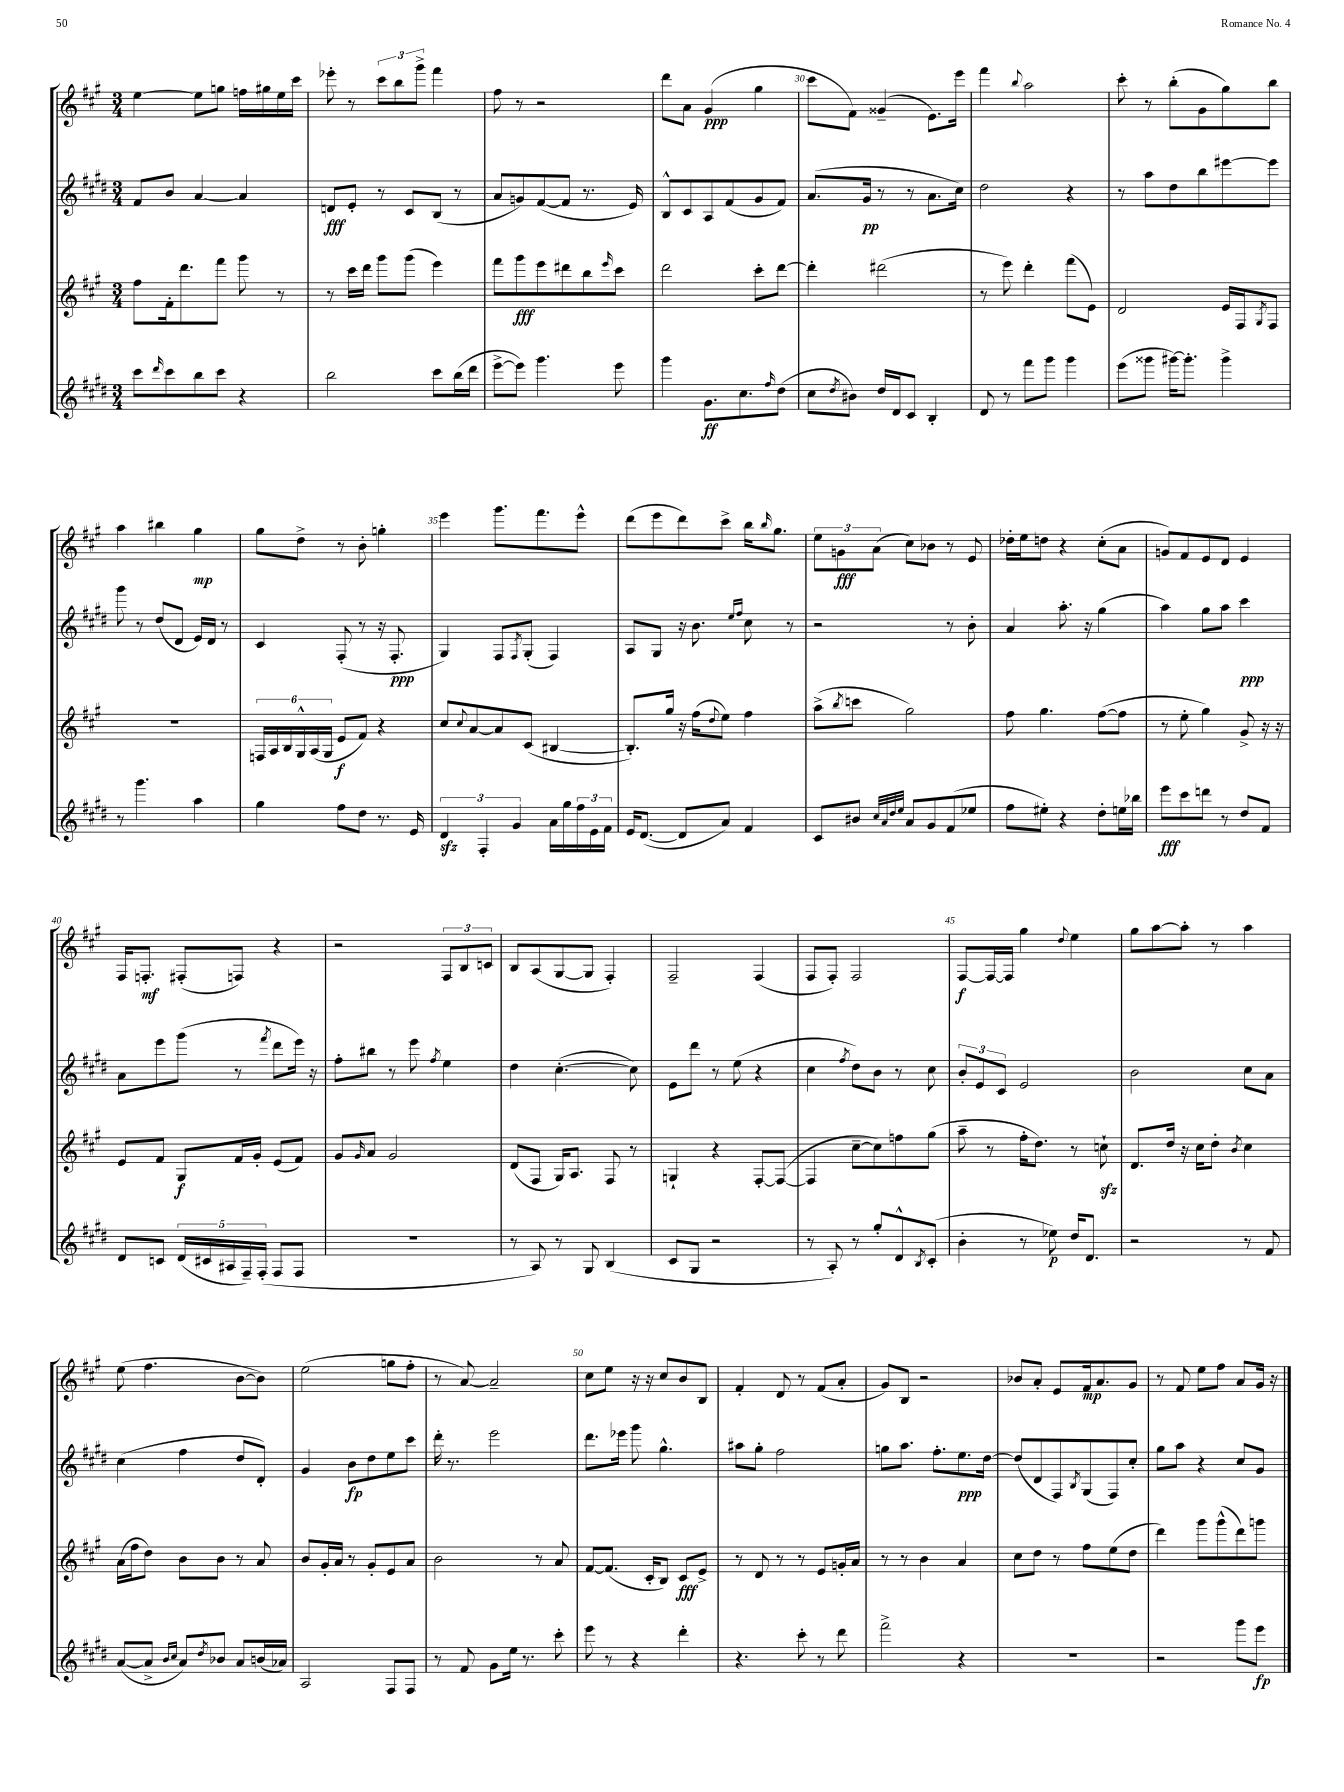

**kern	**kern	**kern	**kern
*staff4	*staff3	*staff2	*staff1
*clefG2	*clefG2	*clefG2	*clefG2
*k[f#c#g#d#]	*k[f#c#g#]	*k[f#c#g#d#]	*k[f#c#g#]
*M3/4	*M3/4	*M3/4	*M3/4
8ccc#	8ff#	8f#	[4ee
16qqddd#	.	.	.
8ccc#	16f#'	8b	.
.	8.ddd	.	.
8bb	.	[4a	8ee]
8ccc#	8fff#	.	8gg
4r	8ggg#	4a]	16ff
.	.	.	16gg#
.	8r	.	16ee
.	.	.	16ccc#
=	=	=	=
2bb	8r	8d	8eee-'
.	16ccc#	8e'	8r
.	16ddd	.	.
.	8ggg#	8r	12ccc#
.	.	.	12bb
.	(8ggg#	8c#	.
.	.	.	12ggg#^
8ccc#	4eee)	(8B	4fff#
(16bb	.	8r	.
16ddd#	.	.	.
=	=	=	=
[8eee^	8fff#	8a	8ff#
8eee])	8ggg#	8g)	8r
4.ggg#	8eee	([8f#	2r
.	8ddd#	8f#]	.
.	8bb	8.r	.
.	16qqeee	.	.
8eee	8ccc#	.	.
.	.	16e)	.
=	=	=	=
4ggg#	2ddd	8B^^	8ddd
.	.	8c#	8a
8.g#	.	8A	(4g#
.	.	(8f#	.
8.cc#	.	.	.
.	8ccc#'	8g#	4gg#
16qqff#	.	.	.
(8dd#	[8ddd	8f#)	.
=	=	=	=
8cc#	4ddd']	(8.a	8ccc#
8qdd#	.	.	.
8b#)	.	.	8f#)
.	.	16g#	.
16dd#	(2ddd#	8r	(4g##~
16d#	.	.	.
8c#	.	8r	.
4B'	.	8.a	8.e)
.	.	16cc#)	16eee
=	=	=	=
8d#	8r	2dd#	4fff#
8r	8eee)	.	.
.	.	.	8qqbb
8fff#	4ddd'	.	2aa
8ggg#	.	.	.
4ggg#	(8fff#	4r	.
.	8e)	.	.
=	=	=	=
(8eee	2d	8r	8ccc#'
8ggg##	.	8aa	8r
[16ggg#)	.	8dd#	(8bb'
8.ggg#']	.	.	.
.	.	8bb	8g#
4ggg#^	16e	[8eee#	8gg#)
.	16F#	.	.
.	8qG#	.	.
.	8F#	8eee#]	8bb
=	=	=	=
8r	2.r	8ggg#	4aa
4.ggg#	.	8r	.
.	.	(8dd#	4bb#
.	.	8d#	.
4aa	.	16e)	4gg#
.	.	16d#	.
.	.	8r	.
=	=	=	=
4gg#	24F	4c#	8gg#
.	24A	.	.
.	24B	.	.
.	24G#^^	.	8dd^
.	(24A	.	.
.	24G#	.	.
8ff#	8e	(8F#'	8r
8dd#	8f#)	8r	8b'
8.r	4r	16r	4gg'
.	.	8.F#'	.
16e	.	.	.
=	=	=	=
6d#	8cc#	4G#)	4eee
.	8qqcc#	.	.
.	[8a	.	.
6F#'	.	.	.
.	8a]	8F#	8.ggg#
6g#	.	.	.
.	.	8qF#	.
.	(8c#	(8G#'	.
.	.	.	8.fff#
16a	[4B#	4F#)	.
16gg#	.	.	.
24ff#	.	.	8eee^^
24e	.	.	.
24f#	.	.	.
=	=	=	=
16e	8.B#'])	8A	(8ddd
([8.d#	.	.	.
.	.	8G#	8eee
.	16gg#	.	.
8d#]	16r	16r	8ddd)
.	(16ff#	8.b	.
.	8qqdd	.	.
8a)	8ee)	.	8ccc#^
.	.	16qqee	.
.	.	16qqff#	.
4f#	4ff#	8cc#	16bb
.	.	.	16qqbb
.	.	.	8.gg#
.	.	8r	.
=	=	=	=
8c#	(8aa^	2r	12ee
.	.	.	12g
.	8qbb	.	.
8b#	8ccc	.	.
.	.	.	(12a
32qqcc#	.	.	.
32qqa	.	.	.
32qqdd#	.	.	.
32qqee	.	.	.
8a	2gg#)	.	8cc#)
8g#	.	.	8b-
(8f#	.	8r	8r
8ee-	.	8b'	8e
=	=	=	=
8ff#	8ff#	4a	16dd-'
.	.	.	16ee
8ee#')	4.gg#	.	8dd
4r	.	8.aa'	4r
.	.	16r	.
8dd#'	([8ff#	(4gg#	(8cc#'
16ee	8ff#]	.	8a
16bb-	.	.	.
=	=	=	=
8eee	8r	4aa)	8g)
8ccc#	8ee'	.	8f#
8ddd	4gg#)	8gg#	8e
8r	.	8aa	8d
8dd#	8g#^	4ccc#	4e
8f#	16r	.	.
.	16r	.	.
=	=	=	=
8d#	8e	8a	16F#
.	.	.	8.F'
8c	8f#	8eee	.
(20d#	8G#	(8ggg#	(8F#'
20c#	.	.	.
20A#	.	.	.
.	16f#	8r	8F)
20F#~)	.	.	.
.	16g#'	.	.
(20F#'	.	.	.
.	.	8qfff#	.
8F#	(8e	8ddd#	4r
8F#	8f#)	16eee)	.
.	.	16r	.
=	=	=	=
2.r	8g#	8ff#'	2r
.	16qqg#	.	.
.	8a	8bb#	.
.	2g#	8r	.
.	.	8eee	.
.	.	8qff#	.
.	.	4ee	12F#
.	.	.	12B
.	.	.	12c
=	=	=	=
8r	(8d	4dd#	8B
8A)	8F#	.	(8A
8r	16G#)	([4.cc#'	[8G#
.	8.A	.	.
8G#	.	.	8G#]
(4B	8F#	.	4F#')
.	8r	8cc#])	.
=	=	=	=
8c#	4G`	8e	2F#~
8G#	.	8ddd#	.
2r	4r	8r	.
.	.	(8ee	.
.	[8F#'	4r	(4F#
.	(8F#_	.	.
=	=	=	=
8r	4F#]	4cc#	8F#
8A')	.	.	8F#')
.	.	8qff#	.
8r	[8cc#~	8dd#)	2F#
8gg#'	8cc#])	8b	.
8d#^^	8ff	8r	.
8qB	.	.	.
(8c#'	(8gg#	8cc#	.
=	=	=	=
4b'	8aa~	12b'	[8F#
.	.	12e	.
.	8r	.	16F#_
.	.	12c#	.
.	.	.	16F#]
8r	16ff#'	2e	4gg#
.	8.dd)	.	.
8ee-)	.	.	.
.	.	.	8qqdd
16dd#	8r	.	4ee
8.d#	.	.	.
.	8cc`	.	.
=	=	=	=
2r	8.d	2b	8gg#
.	.	.	[8aa
.	16dd	.	.
.	16r	.	8aa']
.	16cc#	.	.
.	8dd'	.	8r
.	8qb	.	.
8r	4cc#	8cc#	4aa
8f#	.	8a	.
=	=	=	=
([8a	(16a	(4cc#	(8ee
.	16ff#	.	.
8a^]	8dd)	.	4.ff#
16qqb	.	.	.
16qqcc#	.	.	.
8a)	8b	4ff#	.
8qdd#	.	.	.
8b-	8b	.	.
8a	8r	8dd#	[8b
(16b	8a	8d#')	8b])
16a-)	.	.	.
=	=	=	=
2A	8b	4g#	(2ee
.	16g#'	.	.
.	16a	.	.
.	8r	8b	.
.	8g#'	8dd#	.
8F#	8e	8ee	8gg
8F#	8a	8ccc#	8ff#'
=	=	=	=
8r	2b	16ddd#'	8r
.	.	8.r	.
8f#	.	.	[8a)
8g#	.	2eee	2a~]
16ee	.	.	.
8.r	.	.	.
.	8r	.	.
8ccc#'	8a	.	.
=	=	=	=
8eee	[8f#	8.ddd#	8cc#
8r	(8.f#]	.	8ee
.	.	16eee-	.
4r	.	8ggg#	16r
.	16c#'	.	16r
.	8B)	4.gg#^^	8cc#
4ddd#'	8c#	.	8b
.	8e^	.	8B
=	=	=	=
4.r	8r	8aa#	4f#'
.	8d	8gg#'	.
.	8r	2ff#	8d
8ccc#'	8r	.	8r
8r	8e	.	(8f#
8ddd#	16g'	.	8a'
.	16a	.	.
=	=	=	=
2fff#^	8r	8gg	8g#)
.	8r	8.aa	8B
.	4b	.	2r
.	.	8.ff#'	.
4r	4a	8.ee	.
.	.	[16dd#	.
=	=	=	=
2.r	8cc#	(8dd#]	8b-
.	8dd	8d#	8a'
.	8r	8F#)	8e
.	.	8qB	.
.	8ff#	(8G#	16f#
.	.	.	8.a
.	(8ee	8F#)	.
.	8dd	8cc#'	8g#
=	=	=	=
2r	4ddd)	8gg#	8r
.	.	8aa	8f#
.	8ggg#	4r	8ee
.	(8ggg#^^	.	8ff#
8ggg#	8ddd)	8cc#	8a
8eee	8ggg	8g#	16g#
.	.	.	16r
==	==	==	==
*-	*-	*-	*-
